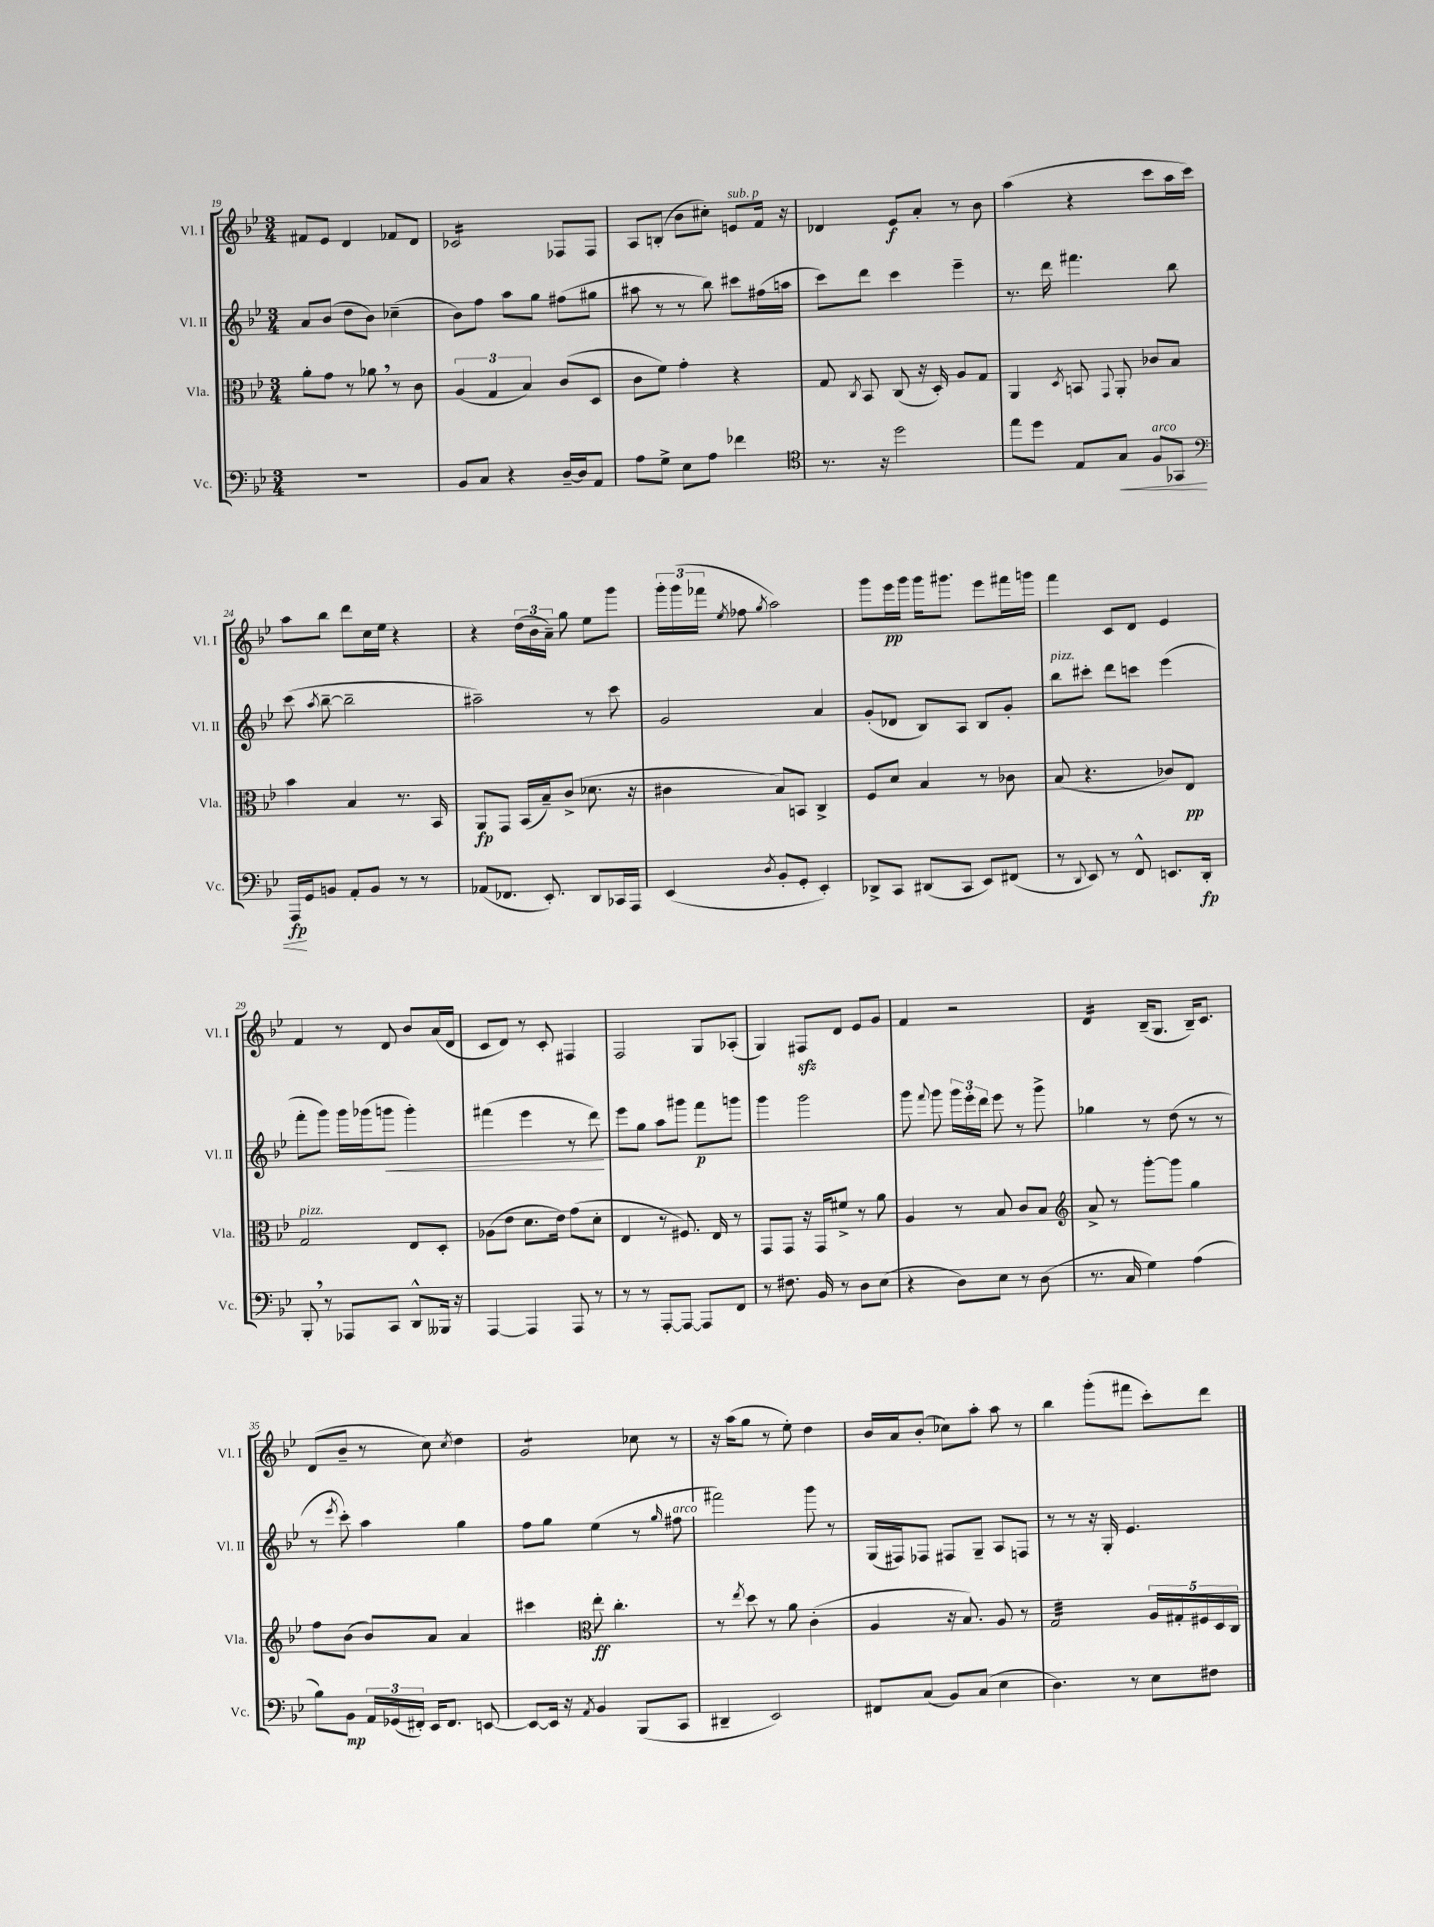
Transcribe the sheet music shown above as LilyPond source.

<<
\new StaffGroup <<
\new Staff = "s0" \with { instrumentName = "Vl. I" shortInstrumentName = "Vl. I" } {
    \clef treble \key bes \major \numericTimeSignature \time 3/4
    \autoBeamOff fis'8[ ees'8] d'4 fes'8[ d'8] |
    ces'2:16 fes8[ fes8] |
    a8[ b8]-.( bes'8[ cis''8]-.) e'8[^\markup { \italic "sub. p" } f'16] r16 |
    des'4 ees'8[\f a'8]-. r8 bes'8 |
    a''4( r4 c'''8[ a''16 c'''16]) |
    a''8[ bes''8] d'''8[ c''16 ees''16] r4 |
    r4 \tuplet 3/2 { d''16[( bes'16 a'16]--) } g''8 ees''8[ g'''8] |
    \tuplet 3/2 { g'''16[-. g'''16( fes'''16] } \acciaccatura { ees''8 } fes''8 \acciaccatura { g''8 } a''2) |
    g'''8[ ees'''16\pp g'''16] g'''16[ gis'''8.] ees'''8[ fis'''16 g'''16] |
    f'''4 c'8[ d'8] ees'4 |
    f'4 r8 d'8 bes'8[ a'16( d'16] |
    c'8[ d'8]) r8 c'8-. fis4 |
    f2 g8[ aes8]-.( |
    g4) fis8[\sfz d'8] ees'8[ g'8] |
    f'4 r2 |
    d'4:16 bes16[--( g8.] bes16[--) c'8.] |
    d'8[( bes'8]-- r8 c''8) \acciaccatura { c''8 } d''4 |
    g'2:8 ces''8 r8 |
    r16 a''16[( g''8] r8 ees''8-.) d''4 |
    bes'16[ a'16 bes'8]-.( ces''8[) a''8]-. a''8 r8 |
    bes''4 g'''8[-.( fis'''8] c'''8[-.) d'''8] \bar "|." |
}
\new Staff = "s1" \with { instrumentName = "Vl. II" shortInstrumentName = "Vl. II" } {
    \clef treble \key bes \major \numericTimeSignature \time 3/4
    \autoBeamOff a'8[ bes'8]( d''8[ bes'8]) ces''4--( |
    bes'8[) f''8] a''8[ g''8] fis''8[( gis''8] |
    ais''8 r8 r8 bes''8) cis'''8[ fis''16( a''16] |
    c'''8[) d'''8] c'''4 ees'''4-- |
    r8. d'''16 fis'''4. bes''8 |
    c'''8( \acciaccatura { a''8 } bes''8~-- bes''2-- |
    ais''2--) r8 c'''8 |
    g'2 a'4 |
    g'8[-.( des'8] bes8[) a8] bes8[ g'8]-. |
    bes''8[^\markup { \italic "pizz." } cis'''8]-. d'''8[ c'''8] ees'''4( |
    f'''8[-. g'''8]) g'''16[ ges'''16( g'''8]\< g'''4-.) |
    fis'''4( ees'''4 r8 d'''8\!) |
    ees'''8[ g''8] a''8[ gis'''8] f'''8[\p g'''8] |
    g'''4 g'''2 |
    g'''8 \appoggiatura { f'''8 } g'''8 \tuplet 3/2 { g'''16[ ees'''16-. d'''16] } ees'''8 r8 g'''8-> |
    ges''4 r8 d''8( r8 r8 |
    r8 \acciaccatura { ees'''8 } c'''8-.) a''4 g''4 |
    f''8[ g''8] ees''4( r8 \grace { g''16 } fis''8^\markup { \italic "arco" } |
    fis'''2) g'''8 r8 |
    g16[( fis16) fes8] fis8[ g8]-- a8[ f8] |
    r8 r8 r16 g16-. ees'4. \bar "|." |
}
\new Staff = "s2" \with { instrumentName = "Vla." shortInstrumentName = "Vla." } {
    \clef alto \key bes \major \numericTimeSignature \time 3/4
    \autoBeamOff a'8[-. g'8] r8 aes'8 \breathe r8 c'8 |
    \tuplet 3/2 { a4( g4 bes4) } c'8[( d8] |
    c'8[ f'8]) g'4-. r4 |
    g8 \acciaccatura { c8 } bes,8 c8( r16 d16-.) a8[ g8] |
    a,4 \acciaccatura { d8 } b,8 \appoggiatura { g,8 } a,8-. ces'8[ bes8] |
    bes'4 bes4 r8. bes,16 |
    a,8[\fp g,8] bes,16[( bes16--) c'8]->( des'8. r16 |
    cis'4 bes8[) b,8] c4-> |
    f8[ d'8] bes4 r8 ces'8 |
    bes8( r4. ces'8[) ees8]\pp |
    g2^\markup { \italic "pizz." } ees8[ d8]-. |
    aes8[( ees'8] d'8.[ ees'16]) g'8[( d'8]-. |
    ees4 r8 fis8.) ees16 r8 |
    g,8[ g,8] r16 g,16[ fis'8]-> r8 a'8 |
    a4 r8 bes8 c'8[ bes8] |
    \clef treble a'8-> r8 g'''8[~-. g'''8] g''4 |
    f''8[ bes'8]( bes'8[) a'8] a'4 |
    cis'''4 \clef alto ees''8-.\ff c''4.-. |
    r8 \acciaccatura { ees''8 } d''8 r8 a'8 c'4-.( |
    a4 r16 bes8.) a8 r8 |
    g2:32 \tuplet 5/4 { a16[ gis16-. fis16 d16 c16] } \bar "|." |
}
\new Staff = "s3" \with { instrumentName = "Vc." shortInstrumentName = "Vc." } {
    \clef bass \key bes \major \numericTimeSignature \time 3/4
    \autoBeamOff R2. |
    bes,8[ c8] r4 d16[~-- d16 a,8] |
    a8[ g8]-> ees8[ a8] fes'4 |
    \clef tenor r8. r16 d''2 |
    ees''8[ d''8] ees8[ g8]\< f8[^\markup { \italic "arco" } ges,8] |
    \clef bass a,,16[\fp\! g,16 b,8] a,8[-. b,8] r8 r8 |
    aes,8[( fes,8.] ees,8.-.) d,8[ ces,16 a,,16] |
    ees,4( \acciaccatura { d8 } bes,8[-. g,8]-. ees,4-.) |
    des,8[-> c,8] dis,8[( c,8] ees,8[) fis,8]( |
    r8 \appoggiatura { d,8 } ees,8) r8 f,8-^ e,8.[ d,16]-.\fp |
    bes,,8-. \breathe r8 aes,,8[ c,8] d,8[-^ beses,,16] r16 |
    a,,4~ a,,4 a,,8 r8 |
    r8 r8 a,,8[~-. a,,8]~ a,,8[ f,8] |
    r8 fis8. bes,16 r8 d8[ ees8]( |
    r4 d8[) ees8] r8 d8( |
    r8. c16 g4) a4( |
    bes8[) bes,8]\mp \tuplet 3/2 { a,16[ ges,16( fis,16]-.) } ees,16[ fis,8.] e,8~ |
    e,8[~ e,16] r16 \acciaccatura { a,8 } bes,4 bes,,8[( c,8] |
    dis,4-- ees,2) |
    fis,8[ c8]( bes,8[) c8]( ees4 |
    d4.) r8 ees8[ fis8] \bar "|." |
}
>>
>>
\layout { \context { \Score currentBarNumber = #19 } }
